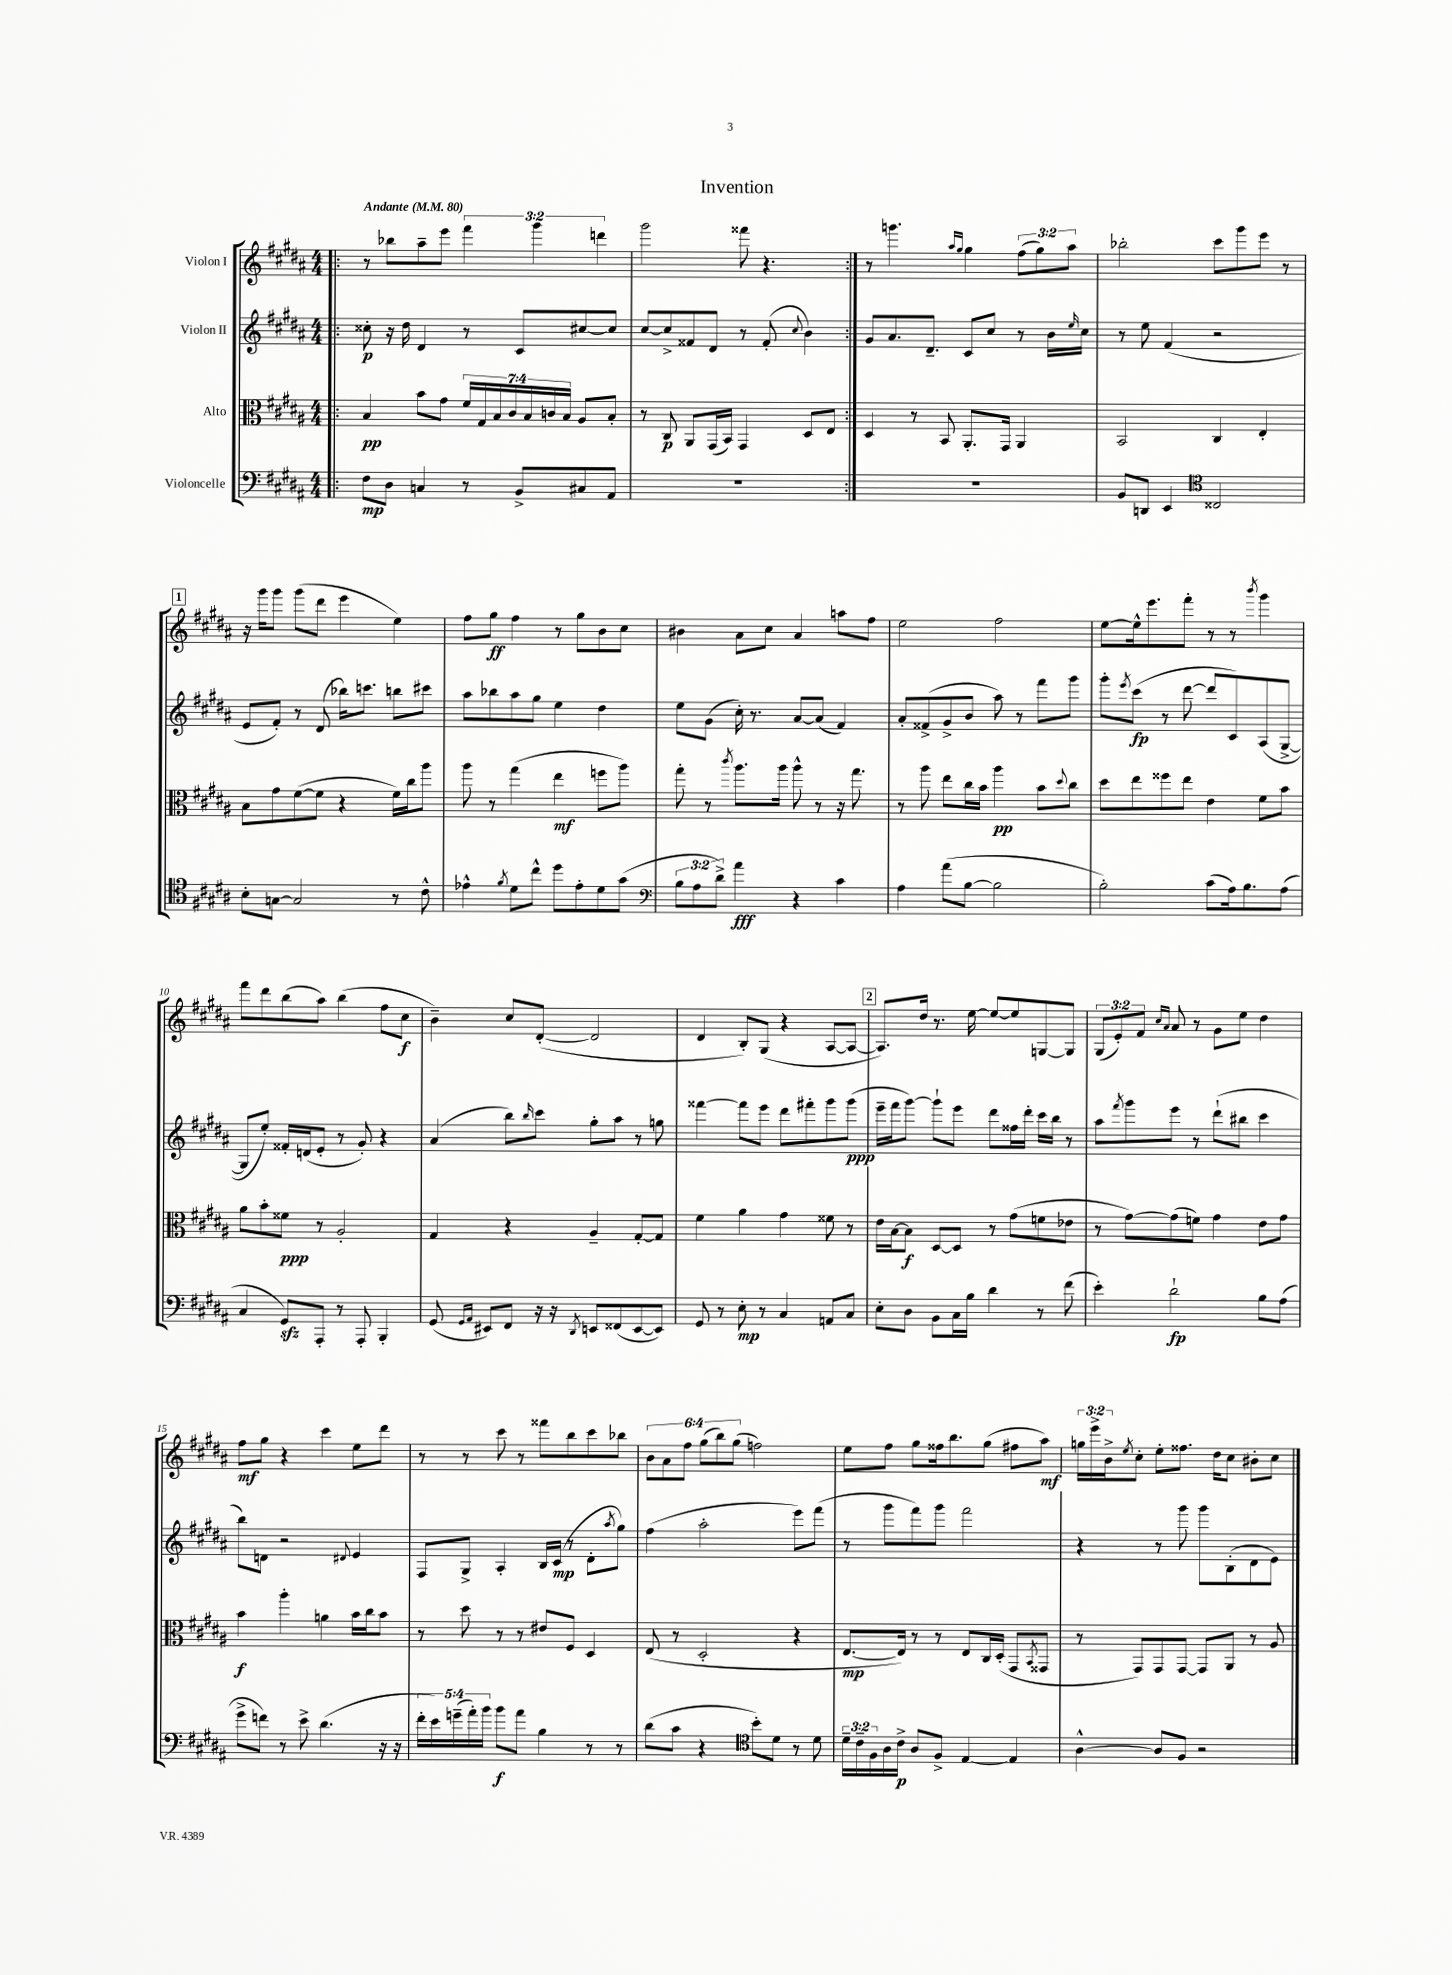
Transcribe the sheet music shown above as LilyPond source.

\header { title = "Invention" }
<<
\new StaffGroup <<
\new Staff = "s0" \with { instrumentName = "Violon I" } {
    \clef treble \key b \major \numericTimeSignature \time 4/4 \override Staff.TupletNumber.text = #tuplet-number::calc-fraction-text \tempo "Andante" 4 = 80
    \repeat volta 2 { \bar ".|:" r8 bes''8 ais''8-- e'''8 \tuplet 3/2 { fis'''4 gis'''4 d'''4 } |
    gis'''2 fisis'''8 r4. | }
    r8 g'''4. \grace { ais''16 gis''16 } gis''4 \tuplet 3/2 { fis''8( gis''8) ais''8 } |
    bes''2-. cis'''8 gis'''8 e'''8 r8 |
    \mark \markup { \box "1" } r16 gis'''16 gis'''8 gis'''8( dis'''8 e'''4 e''4) |
    fis''8 gis''8\ff fis''4 r8 gis''8 b'8 cis''8 |
    bis'4 ais'8 cis''8 ais'4 a''8 fis''8 |
    e''2 fis''2 |
    e''8~ e''16-^ e'''8. fis'''8-. r8 r8 \acciaccatura { b'''8 } gis'''4 |
    fis'''8 dis'''8 b''8( ais''8) b''4( fis''8 cis''8\f |
    b'4--) cis''8 dis'8~-.( dis'2 |
    dis'4 b8-.) gis8( r4 ais8~ ais8~ |
    \mark \markup { \box "2" } ais8.) dis''16 r8. e''16~ e''8~ e''8 g8~ g8 |
    \tuplet 3/2 { gis8( e'8-.) fis'8 } \grace { cis''16 ais'16 } ais'8 r8 gis'8 e''8 dis''4 |
    fis''8\mf gis''8 r4 cis'''4 e''8 dis'''8 |
    r8 r8 cis'''8 r8 fisis'''8 b''8 cis'''8 bes''8 |
    \tuplet 6/4 { b'8 ais'8 fis''8 gis''8( b''8) gis''8( } f''2) |
    e''8 fis''8 gis''8 fisis''16 b''8. gis''8( fis''8 ais''8\mf) |
    \tuplet 3/2 { g''16 e'''16-> b'16-> } \acciaccatura { e''8 } cis''8-. e''8-. fisis''8. dis''16 cis''8 bis'8-. cis''8 \bar "|." |
}
\new Staff = "s1" \with { instrumentName = "Violon II" } {
    \clef treble \key b \major \numericTimeSignature \time 4/4
    \repeat volta 2 { \bar ".|:" cisis''8-.\p r16 dis''16 dis'4 r8 cis'8 cis''8~ cis''8 |
    cis''8~ cis''8-> fisis'8 dis'8 r8 fisis'8-.( \appoggiatura { cis''8 } b'4) | }
    gis'8 ais'8. dis'8.-- cis'8 cis''8 r8 b'16 \grace { e''16 } cis''16 |
    r8 e''8 fis'4( r2 |
    \mark \markup { \box "1" } e'8 fis'8-.) r8 dis'8( bes''16) c'''8. b''8 cis'''8 |
    ais''8 bes''8 ais''8 gis''8 e''4 dis''4 |
    e''8 gis'8( cis''16-.) r8. ais'8~ ais'8( fis'4) |
    ais'8-. fisis'8->( gis'8-> b'8 ais''8) r8 fis'''8 gis'''8 |
    gis'''8-. \acciaccatura { e'''8 } cis'''8\fp( r8 dis'''8~ dis'''8 cis'8) ais8( gis8~-> |
    gis8 e''8-.) fisis'16-. d'16( e'8-. r8 gis'8-.) r4 |
    ais'4( b''8) \grace { b''16 } cis'''8 gis''8-. ais''8 r8 g''8 |
    fisis'''4~ fisis'''8 e'''8 dis'''8 fis'''8-. gis'''8 gis'''8\ppp( |
    \mark \markup { \box "2" } e'''16-- fis'''16 gis'''8~) gis'''8-! e'''8 dis'''8 fisis''16 dis'''16-. cis'''16 b''16 r8 |
    ais''8 \acciaccatura { fis'''8 } gis'''8 e'''8 r8 dis'''8-!( bis''8 cis'''4 |
    b''8) d'8 r2 \appoggiatura { dis'8 } e'4 |
    fis8 gis8-> ais4-. b16 cis'16\mp( r8 dis'8-. \acciaccatura { ais''8 } gis''8) |
    fis''4( ais''2-. e'''8) fis'''8( |
    r8 gis'''8 fis'''8) gis'''8 fis'''2 |
    r4 r8 gis'''8 gis'''8 b8-.( dis'8 e'8) \bar "|." |
}
\new Staff = "s2" \with { instrumentName = "Alto" } {
    \clef alto \key b \major \numericTimeSignature \time 4/4 \override Staff.TupletNumber.text = #tuplet-number::calc-fraction-text
    \repeat volta 2 { \bar ".|:" b4\pp b'8 gis'8 \tuplet 7/4 { fis'16 gis16 b16 cis'16 b16 c'16 b16 } ais8 b8-. |
    r8 cis8\p ais,8 gis,16( b,16) gis,4 dis8 e8 | }
    dis4 r8 b,8 ais,8.-. gis,16 ais,4 |
    b,2 cis4 e4-. |
    \mark \markup { \box "1" } b8 gis'8 fis'8~( fis'8 r4 fis'16) cis''16 ais''8 |
    ais''8 r8 gis''4( e''4\mf f''8 ais''8) |
    gis''8-. r8 \acciaccatura { cis'''8 } ais''8. ais''16 ais''8-^ r8 r16 gis''8. |
    r8 ais''8 e''8 cis''16 b'16 ais''4\pp b'8 \appoggiatura { dis''8 } cis''8 |
    dis''8 e''8 fisis''8 e''8 e'4 fis'8 b'8 |
    ais'8 b'8-. fisis'8\ppp r8 ais2-. |
    gis4 r4 ais4-- gis8~-. gis8 |
    fis'4 ais'4 gis'4 fisis'8 r8 |
    \mark \markup { \box "2" } e'16 b16~ b8\f dis8~ dis8 r8 gis'8( f'8 ees'8 |
    r8 gis'8~) gis'8( f'8) gis'4 e'8 gis'8 |
    b'4\f ais''4-. a'4 b'16 cis''16 b'8 |
    r8 dis''8 r8 r8 eis'8 fis8 dis4 |
    e8( r8 dis2-. r4 |
    e8.~\mp e16) r8 r8 e8 cis16 dis16-.( gis,8 \acciaccatura { b,8 } gisis,8 |
    r8 gis,8) gis,8 gis,8~ gis,8 ais,8 r8 ais8 \bar "|." |
}
\new Staff = "s3" \with { instrumentName = "Violoncelle" } {
    \clef bass \key b \major \numericTimeSignature \time 4/4 \override Staff.TupletNumber.text = #tuplet-number::calc-fraction-text
    \repeat volta 2 { \bar ".|:" fis8\mp dis8 c4 r8 b,8-> cis8 ais,8 |
    R1 | }
    R1 |
    b,8 d,8 e,4 \clef tenor cisis2 |
    \mark \markup { \box "1" } b8-. g8~ g2 r8 cis'8-^ |
    ees'4-^ \acciaccatura { fis'8 } dis'8 cis''8-^ dis''8 ees'8-. dis'8 gis'8( |
    \clef bass \tuplet 3/2 { b8 ais8 dis'8->) } ais'4\fff r4 cis'4 |
    ais4 ais'8( b8~ b2 |
    b2-.) cis'8( ais16) b8. ais8( |
    cis4 gis,8\sfz) ais,,8-. r8 ais,,8-. b,,4-. |
    gis,8( \grace { gis,16 ais,16 } eis,8) fis,8 r16 r16 \acciaccatura { dis,8 } e,8 fisis,8( e,8~ e,8) |
    gis,8 r8 e8-.\mp r8 cis4 a,8 cis8 |
    \mark \markup { \box "2" } e8-. dis8 b,8 cis16 b16 dis'4 r8 fis'8( |
    e'4-.) dis'2-!\fp b8 ais8( |
    gis'8-> f'8) r8 e'8-> dis'4.( r16 r16 |
    \tuplet 5/4 { fis'16-. e'16) g'16--( ais'16-.) b'16 } b'8\f ais'8 b4 r8 r8 |
    dis'8( cis'8 r4 \clef tenor b'8-.) dis'8 r8 dis'8 |
    \tuplet 3/2 { dis'16-- cis'16-- fis16 } ais16 cis'16->\p ais8 fis8-> e4~ e4 |
    ais4~-^ ais8 fis8 r2 \bar "|." |
}
>>
>>
